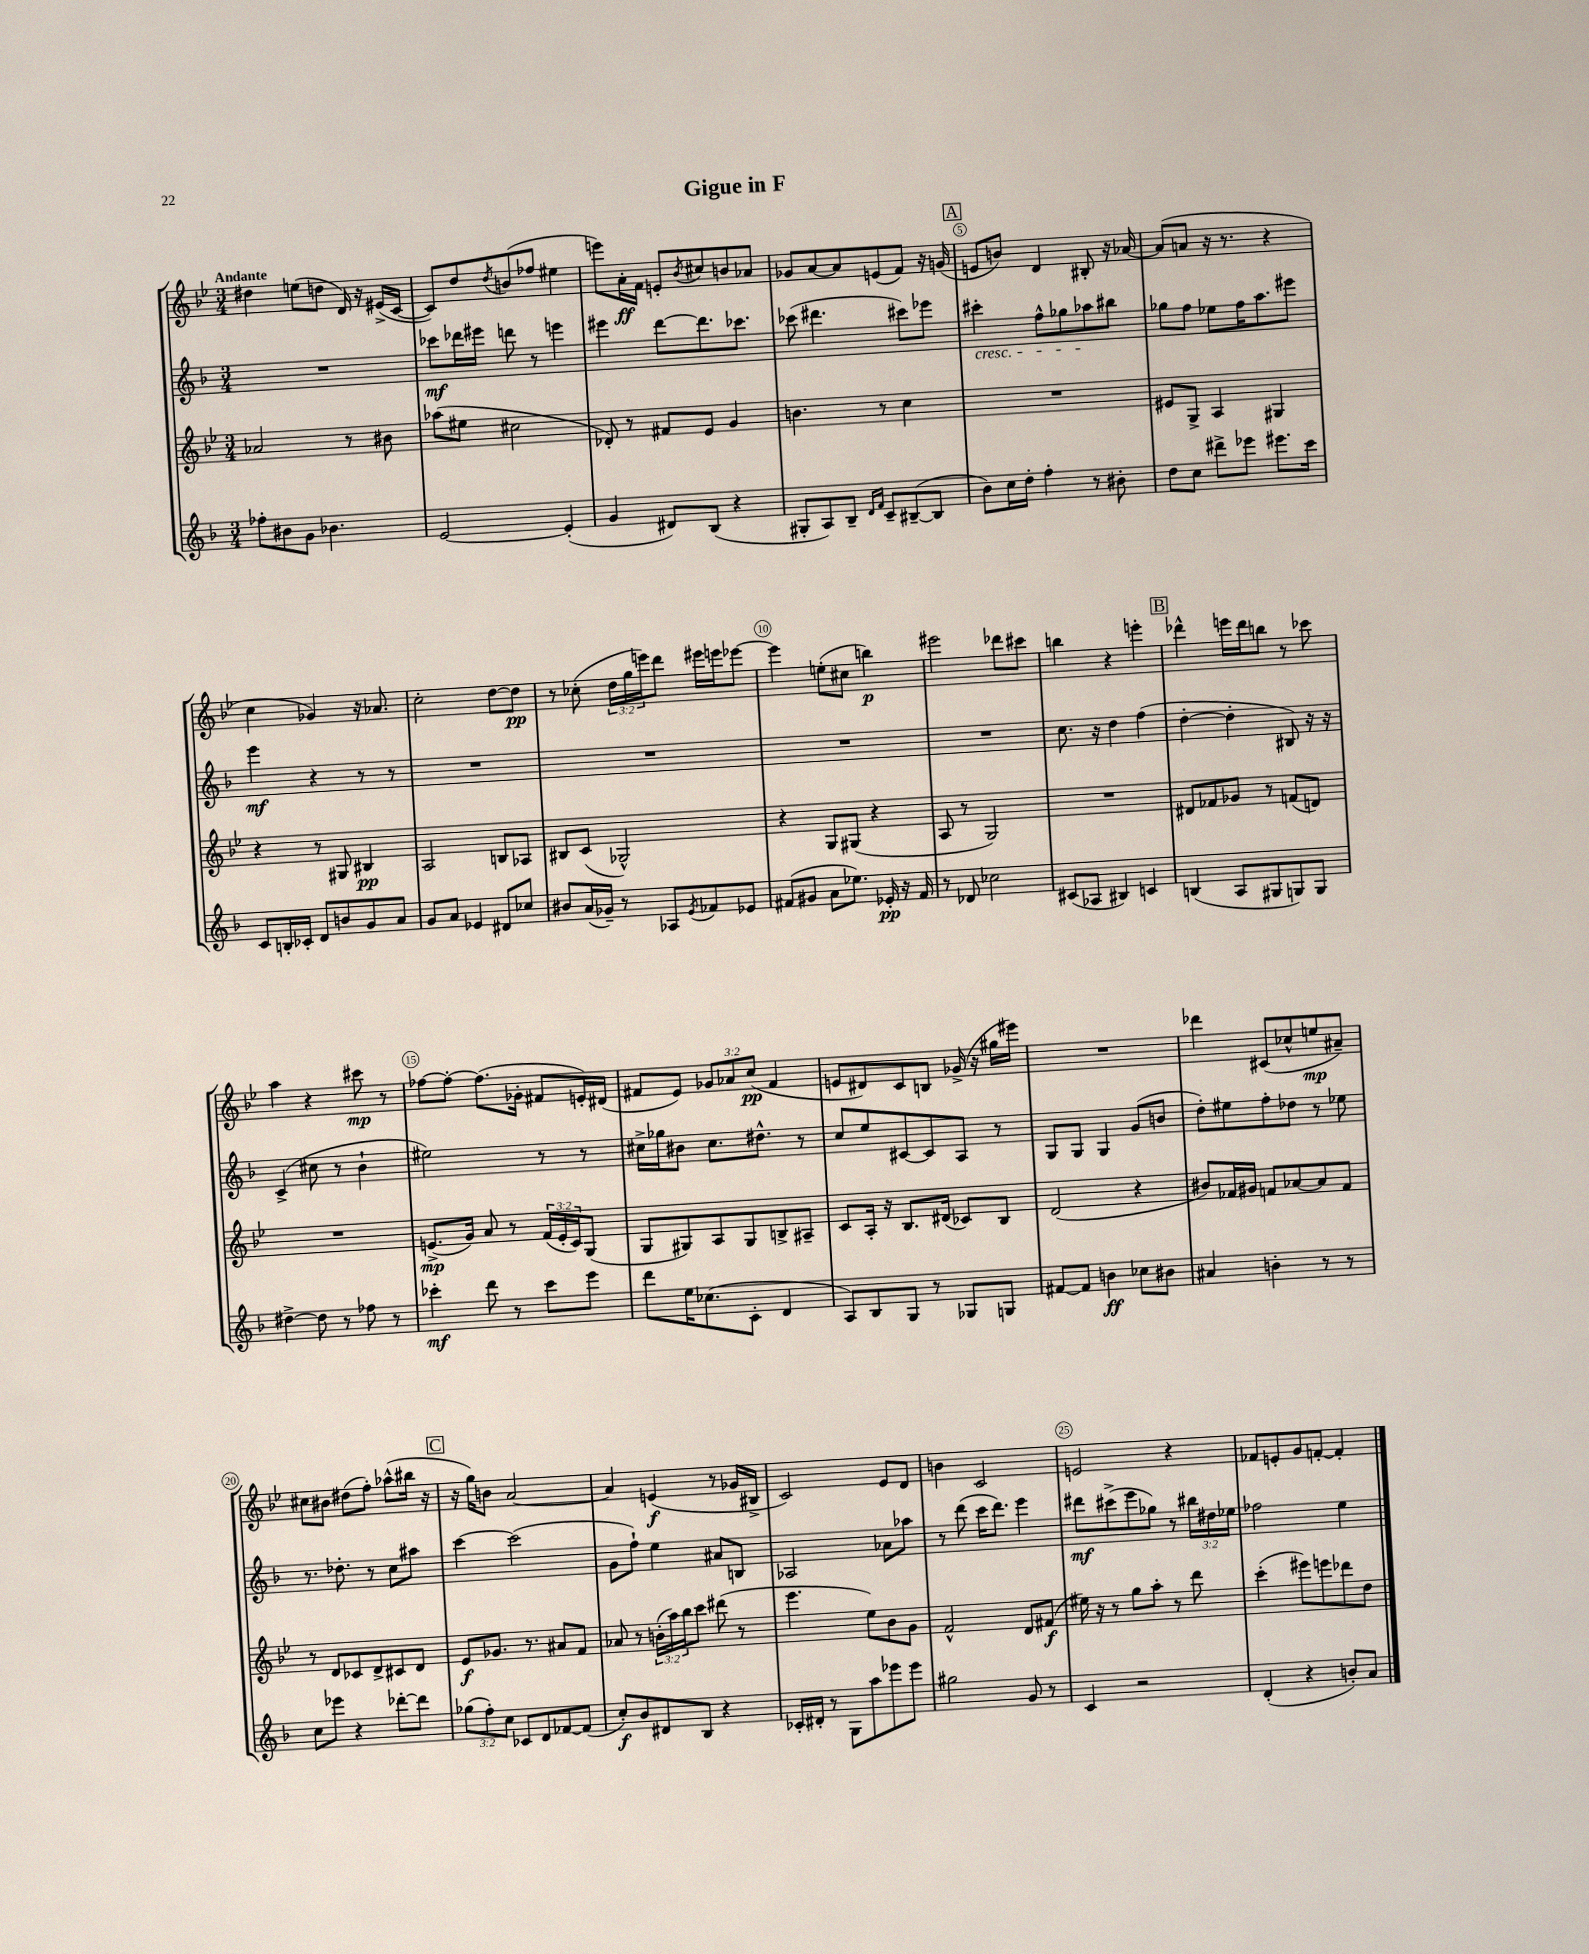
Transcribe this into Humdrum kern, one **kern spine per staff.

**kern	**dynam	**kern	**dynam	**kern	**dynam	**kern	**dynam
*part4	*part4	*part3	*part3	*part2	*part2	*part1	*part1
*staff4	*staff4	*staff3	*staff3	*staff2	*staff2	*staff1	*staff1
*clefG2	*	*clefG2	*	*clefG2	*	*clefG2	*
*k[b-]	*	*k[b-e-]	*	*k[b-]	*	*k[b-e-]	*
*M3/4	*	*M3/4	*	*M3/4	*	*M3/4	*
=1	=1	=1	=1	=1	=1	=1	=1
!	!	!	!	!	!	!LO:TX:a:B:t=Andante	!
8ff-X'\L	.	2a-X/	.	2.r	.	4dd#X\	.
8b#X\	.	.	.	.	.	.	.
8g\J	.	.	.	.	.	(8een\L	.
4.b-X\	.	.	.	.	.	8ddn\J	.
.	.	8r	.	.	.	16d/)	.
.	.	.	.	.	.	16r	.
.	.	8b#X\	.	.	.	(16e#X^/LL	.
.	.	.	.	.	.	[16c/JJ	.
=2	=2	=2	=2	=2	=2	=2	=2
[2e/	.	(8aa-X\L	.	8ccc-X\L	mf	8c/L])	.
.	.	8ee#X\J	.	16ddd-X\L	.	8dd/	.
.	.	.	.	16eee#X\JJ	.	.	.
.	.	.	.	.	.	8qdd/	.
.	.	2cc#X\	.	8dddn\	.	(8bn/	.
.	.	.	.	8r	.	8ff-X/J	.
(4e'/]	.	.	.	4eeen\	.	4ee#X\	.
=3	=3	=3	=3	=3	=3	=3	=3
4g/	.	8d-X'/)	.	4eee#X\	.	8eeen\L)	.
.	.	8r	.	.	.	16a'\L	ff
.	.	.	.	.	.	16f\JJ	.
8d#X/L)	.	8f#X/L	.	[8ddd\L	.	8en'/L	.
.	.	.	.	.	.	8qb-/	.
(8B-/J	.	8e-/J	.	8.ddd\]	.	8cc#X/	.
4r	.	4g/	.	.	.	8bn/	.
.	.	.	.	8.ccc-X\J	.	.	.
.	.	.	.	.	.	8a-X/J	.
=4	=4	=4	=4	=4	=4	=4	=4
8G#X'/L	.	4.bn\	.	(8ccc-X\	.	8g-X/L	.
8A/)	.	.	.	4.ddd#X\	.	[8a/	.
8B-~/J	.	.	.	.	.	8a/]	.
16qqd/LL	.	.	.	.	.	.	.
16qqf/JJ	.	.	.	.	.	.	.
8c~/L	.	8r	.	.	.	(8en/	.
([8B#X~/	.	4cc\	.	8ccc#X\L)	.	8f/J)	.
8B#/J]	.	.	.	8eee-X\J	.	16r	.
.	.	.	.	.	.	(16gn/	.
!!LO:REH:place=s1:t=A
=5	=5	=5	=5	=5	=5	=5	=5
!	!	!	!	!LO:TX:b:i:t=cresc.	!	!	!
8b-\L)	.	2.r	.	4ccc#X'\	.	8en/L	.
16cc\L	.	.	.	.	.	8bn/J)	.
16dd'\JJ	.	.	.	.	.	.	.
4ff'\	.	.	.	8ff^^\L	.	4d/	.
.	.	.	.	8gg-X\	.	.	.
8r	.	.	.	8aa-X\	.	8B#X'/	.
8b#X'\	.	.	.	8bb#X\J	.	16r	.
.	.	.	.	.	.	[16a-X/	.
=6	=6	=6	=6	=6	=6	=6	=6
8dd\L	.	8e#X/L	.	8gg-X\L	.	(8a-/L]	.
8cc\J	.	8G^/J	.	8ff\J	.	8an/J	.
8ddd#X^\L	.	4A/	.	8ee-X\L	.	16r	.
.	.	.	.	.	.	8.r	.
8eee-X\J	.	.	.	16ff\K	.	.	.
.	.	.	.	8.aa\	.	.	.
8.eee#X\L	.	4G#X/	.	.	.	4r	.
.	.	.	.	8eee#X\J	.	.	.
16ccc\Jk	.	.	.	.	.	.	.
!!LO:LB:g=z
=7	=7	=7	=7	=7	=7	=7	=7
8c/L	.	4r	.	4eee\	mf	4cc\	.
16Bn'/L	.	.	.	.	.	.	.
16c-X'/JJ	.	.	.	.	.	.	.
8d/L	.	8r	.	4r	.	4g-X/)	.
8bn/	.	8G#X/	.	.	.	.	.
8g/	.	4B#X/	pp	8r	.	16r	.
.	.	.	.	.	.	8.a-X/	.
8a/J	.	.	.	8r	.	.	.
=8	=8	=8	=8	=8	=8	=8	=8
8g/L	.	2A/	.	2.r	.	2cc'\	.
8a/J	.	.	.	.	.	.	.
4e-X/	.	.	.	.	.	.	.
8d#X/L	.	8Bn/L	.	.	.	[8dd\L	.
8cc-X/J	.	8A-X/J	.	.	.	8dd\J]	pp
=9	=9	=9	=9	=9	=9	=9	=9
8b#X/L	.	8B#X/L	.	2.r	.	8r	.
(16a/L	.	(8c/J	.	.	.	(8cc-X'\	.
16g-X~/JJ)	.	.	.	.	.	.	.
8r	.	2G-X^^/)	.	.	.	24dd\LL	.
.	.	.	.	.	.	24gg\	.
.	.	.	.	.	.	24eeen\J)	.
8A-X/L	.	.	.	.	.	8ddd\J	.
8qe/	.	.	.	.	.	.	.
8f-X/	.	.	.	.	.	16eee#X\LL	.
.	.	.	.	.	.	16eeen\J	.
8e-X/J	.	.	.	.	.	[8eee-X\J	.
=10	=10	=10	=10	=10	=10	=10	=10
(8f#X/L	.	4r	.	2.r	.	4eee-\]	.
8g#X/J	.	.	.	.	.	.	.
8a\L	.	8G/L	.	.	.	(8een'\L	.
8.ee-X\J)	.	(8G#X/J	.	.	.	8cc#X\J	.
.	.	4r	.	.	.	4bbn\)	p
16e-X'/	pp	.	.	.	.	.	.
16r	.	.	.	.	.	.	.
16f#/	.	.	.	.	.	.	.
=11	=11	=11	=11	=11	=11	=11	=11
8r	.	8A/	.	2.r	.	2eee#X\	.
8d-X/	.	8r	.	.	.	.	.
2cc-X\	.	2G/)	.	.	.	.	.
.	.	.	.	.	.	8ddd-X\L	.
.	.	.	.	.	.	8ccc#X\J	.
=12	=12	=12	=12	=12	=12	=12	=12
(8c#X/L	.	2.r	.	8.cc\	.	4bbn\	.
8A-X/J	.	.	.	.	.	.	.
.	.	.	.	16r	.	.	.
4B#X/)	.	.	.	4dd\	.	4r	.
4cn/	.	.	.	(4ff\	.	4eeen'\	.
!!LO:REH:place=s1:t=B
=13	=13	=13	=13	=13	=13	=13	=13
(4Bn/	.	8d#X/L	.	[4dd'\	.	4ddd-X^^\	.
.	.	8f-X/	.	.	.	.	.
8A/L	.	8g-X/J	.	4dd'\]	.	16eeen\LL	.
.	.	.	.	.	.	16ddd-\J	.
8G#X/	.	8r	.	.	.	8bbn\J	.
8Gn/)	.	(8fn/L	.	8B#X/)	.	8r	.
8G/J	.	8dn/J)	.	16r	.	8ccc-X\	.
.	.	.	.	16r	.	.	.
!!LO:LB:g=z
=14	=14	=14	=14	=14	=14	=14	=14
[4dd#X^\	.	2.r	.	(4c^/	.	4aa\	.
8dd#\]	.	.	.	8cc#X\	.	4r	.
8r	.	.	.	8r	.	.	.
8ff-X\	.	.	.	4b-`\	.	8ccc#X\	mp
8r	.	.	.	.	.	8r	.
=15	=15	=15	=15	=15	=15	=15	=15
4ccc-X'\	mf	(8.en^/L	mp	2ee#X\)	.	[8ff-X\L	.
.	.	.	.	.	.	8ff-'\J_	.
.	.	16g/Jk)	.	.	.	.	.
8ddd\	.	8a/	.	.	.	(8.ff-\L]	.
8r	.	8r	.	.	.	.	.
.	.	.	.	.	.	16g-X'\Jk	.
8ccc-\L	.	(24f/LL	.	8r	.	8f#X/L	.
.	.	24e'/	.	.	.	.	.
.	.	24c/J)	.	.	.	.	.
8eee\J	.	(8G/J	.	8r	.	16en'/L)	.
.	.	.	.	.	.	(16d#X/JJ	.
=16	=16	=16	=16	=16	=16	=16	=16
8ddd\L	.	8G/L	.	16cc#X^\LL	.	8f#X/L	.
.	.	.	.	16gg-X\J	.	.	.
16ee\K	.	8G#X/)	.	8b#X\J	.	8e-/J)	.
(8.cc-X\	.	.	.	.	.	.	.
.	.	8A/	.	8.cc#\L	.	12g-X/L	.
.	.	.	.	.	.	12a-X/	.
8c'\J	.	8G#/	.	.	.	.	.
.	.	.	.	.	.	(12cc/J	pp
.	.	.	.	8.dd#X^^\J	.	.	.
4d/	.	8Bn^/	.	.	.	4f#/	.
.	.	8A#X~/J	.	8r	.	.	.
=17	=17	=17	=17	=17	=17	=17	=17
8A/L)	.	8c/L	.	8cc/L	.	8en/L	.
8B-/	.	16A'/Jk	.	8ee/	.	8d#X/)	.
.	.	16r	.	.	.	.	.
8G/J	.	8.B-/L	.	[8c#X/	.	8c/	.
8r	.	.	.	8c#/]	.	8Bn/J	.
.	.	(16d#X/Jk	.	.	.	.	.
8G-X/L	.	8c-X/L)	.	8A/J	.	(16g-X^/	.
.	.	.	.	.	.	16r	.
8Gn/J	.	8B-/J	.	8r	.	16gg#X\LL	.
.	.	.	.	.	.	16eee#X\JJ)	.
=18	=18	=18	=18	=18	=18	=18	=18
[8f#X/L	.	(2d/	.	8G/L	.	2.r	.
8f#/J]	.	.	.	8G/J	.	.	.
4bn\	ff	.	.	4G/	.	.	.
8cc-X\L	.	4r	.	(8g/L	.	.	.
8b#X\J	.	.	.	8bn/J	.	.	.
=19	=19	=19	=19	=19	=19	=19	=19
4a#X/	.	8b#X/L)	.	8dd'\L)	.	4ddd-X\	.
.	.	16f-X/L	.	8ee#X\	.	.	.
.	.	16g#X/JJ	.	.	.	.	.
4bn'\	.	8fn/L	.	8ff'\	.	(8c#X/L	.
.	.	[8a-X/	.	8dd-X\J	.	8cc-X^^/	.
8r	.	8a-/]	.	8r	.	8een/	mp
8r	.	8f/J	.	8ee-X\	.	8a#X~/J)	.
!!LO:LB:g=z
=20	=20	=20	=20	=20	=20	=20	=20
8cc\L	.	8r	.	8.r	.	8cc#X\L	.
8eee-X\J	.	8d/L	.	.	.	8b#X\J	.
.	.	.	.	8.dd-X'\	.	.	.
4r	.	8c-X/	.	.	.	(8dd#X\L	.
.	.	8d^/	.	8r	.	8ff'\J)	.
[8ddd-X'\L	.	8c#X/	.	8cc\L	.	(8aa-X^^\L	.
8ddd-\J]	.	8d/J	.	8aa#X\J	.	16bb#X\Jk	.
.	.	.	.	.	.	16r	.
!!LO:REH:place=s1:t=C
=21	=21	=21	=21	=21	=21	=21	=21
(12gg-X\L	.	8e-/L	f	[4ccc\	.	16r	.
.	.	.	.	.	.	16gg\KL)	.
12ff'\)	.	.	.	.	.	.	.
.	.	8.g-X/J	.	.	.	8bn\J	.
12cc\J	.	.	.	.	.	.	.
8c-X/L	.	.	.	(2ccc\]	.	[2a/	.
.	.	8.r	.	.	.	.	.
8d/	.	.	.	.	.	.	.
[8f-X/	.	8a#X/L	.	.	.	.	.
(8f-/J]	.	8f/J	.	.	.	.	.
=22	=22	=22	=22	=22	=22	=22	=22
8cc'/L)	f	8a-X/	.	8g\L	.	4a/]	.
8b-/	.	8r	.	8ff`\J)	.	.	.
8d#X/	.	(24bn'\LL	.	4ee\	.	(4en/	f
.	.	24aa\)	.	.	.	.	.
.	.	24bb-\J	.	.	.	.	.
8B-/J	.	8ccc\J	.	.	.	.	.
4r	.	(8ddd#X\	.	8a#X/L	.	8r	.
.	.	8r	.	8Bn/J	.	16g-X/LL	.
.	.	.	.	.	.	16B#X^/JJ	.
=23	=23	=23	=23	=23	=23	=23	=23
16c-X'/LL	.	4.eee-\	.	2A-X/	.	2c/)	.
16d#X'/JJ	.	.	.	.	.	.	.
8r	.	.	.	.	.	.	.
8G\L	.	.	.	.	.	.	.
8aa\	.	8ee-\L)	.	.	.	.	.
8eee-X\	.	8b-\	.	8a-X\L	.	8e-/L	.
8eee-\J	.	8g\J	.	8aa-X\J	.	8d/J	.
=24	=24	=24	=24	=24	=24	=24	=24
2gg#X\	.	2f^^/	.	8r	.	4bn\	.
.	.	.	.	(8ddd\	.	.	.
.	.	.	.	16ccc\KL	.	2c/	.
.	.	.	.	8.ddd\J)	.	.	.
8g/	.	8d/L	.	4eee\	.	.	.
8r	.	(8f#X/J	f	.	.	.	.
=25	=25	=25	=25	=25	=25	=25	=25
4c/	.	16ee#X\)	.	8ddd#X\L	mf	2en/	.
.	.	16r	.	.	.	.	.
.	.	8r	.	(8ccc#X^\	.	.	.
2r	.	8gg\L	.	8eee\	.	.	.
.	.	8aa'\J	.	8gg-X\J)	.	.	.
.	.	8r	.	8r	.	4r	.
.	.	8ddd\	.	24bb#X\LL	.	.	.
.	.	.	.	24dd#X\	.	.	.
.	.	.	.	24ee-X\JJ	.	.	.
=26	=26	=26	=26	=26	=26	=26	=26
(4d'/	.	(4ccc'\	.	2ff-X\	.	8f-X/L	.
.	.	.	.	.	.	8en'/	.
4r	.	8eee#X\L)	.	.	.	8g/	.
.	.	8eeen\	.	.	.	[8fn'/J	.
8bn'/L)	.	8ddd-X\	.	4ee\	.	4f'/]	.
8a/J	.	8dd\J	.	.	.	.	.
==	==	==	==	==	==	==	==
*-	*-	*-	*-	*-	*-	*-	*-
